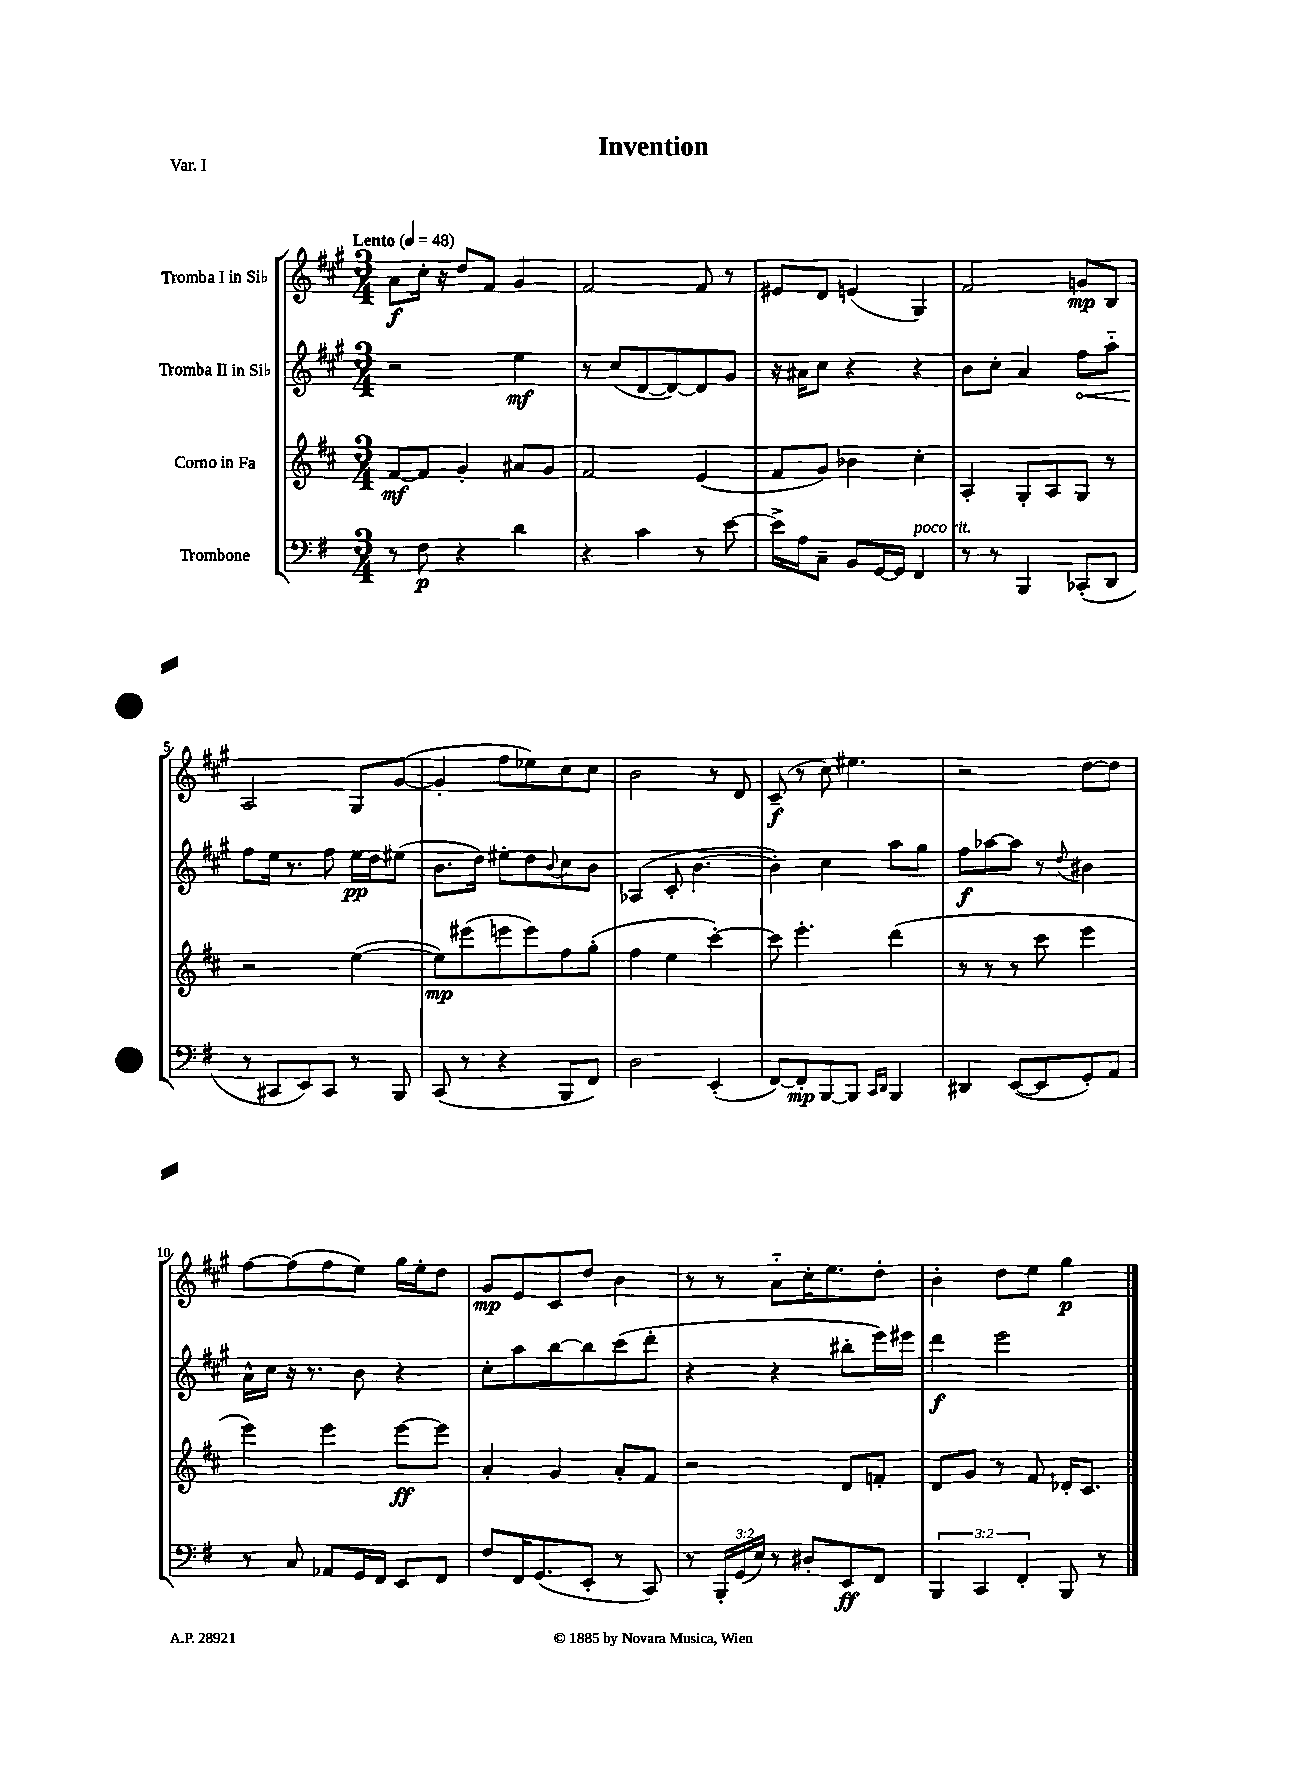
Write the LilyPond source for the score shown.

\header { title = "Invention" piece = "Var. I" }
<<
\new StaffGroup <<
\new Staff = "s0" \with { instrumentName = "Tromba I in Sib" } {
    \clef treble \key a \major \numericTimeSignature \time 3/4 \tempo "Lento" 4 = 48
    a'8\f cis''16-. r16 d''8 fis'8 gis'4 |
    fis'2 fis'8 r8 |
    eis'8 d'8 e'4( gis4) |
    fis'2 g'8\mp b8 |
    a2 gis8 gis'8~( |
    gis'4-. fis''8 ees''8) cis''8 cis''8 |
    b'2 r8 d'8 |
    cis'8--\f( r8 cis''8) eis''4. |
    r2 d''8~ d''8 |
    fis''8~ fis''8( fis''8 e''8) gis''16 e''16-. d''8 |
    gis'8\mp e'8 cis'8 d''8 b'4 |
    r8 r8 a'8-_ cis''16-. e''8. d''8-. |
    b'4-. d''8 e''8 gis''4\p \bar "|." |
}
\new Staff = "s1" \with { instrumentName = "Tromba II in Sib" } {
    \clef treble \key a \major \numericTimeSignature \time 3/4
    r2 e''4\mf |
    r8 cis''8( d'8~ d'8~) d'8 gis'8 |
    r16 ais'16 cis''8 r4 r4 |
    b'8 cis''8-. a'4 \once \override Hairpin.circled-tip = ##t fis''8\< a''8-_ |
    fis''8\! e''16 r8. fis''8 e''16\pp d''16 eis''8( |
    b'8. d''16) eis''8-. d''8 \appoggiatura { b'8 } cis''8 b'8 |
    aes4( cis'8-. b'4.~ |
    b'4-.) cis''4 a''8 gis''8 |
    fis''8\f aes''8~ aes''8 r8 \appoggiatura { d''8 } bis'4 |
    a'16-^ cis''16 r16 r8. b'8 r4 |
    cis''8-. a''8 b''8~ b''8 cis'''8( d'''8-. |
    r4 r4 bis''8-. e'''16) eis'''16 |
    d'''4\f e'''2 \bar "|." |
}
\new Staff = "s2" \with { instrumentName = "Corno in Fa" } {
    \clef treble \key d \major \numericTimeSignature \time 3/4
    fis'8~\mf fis'8 g'4-. ais'8 g'8 |
    fis'2 e'4( |
    fis'8 g'8) bes'4 cis''4-. |
    a4-. g8-. a8 g8 r8 |
    r2 e''4~( |
    e''8\mp) eis'''8( e'''8 e'''8) fis''8 g''8-.( |
    fis''4 e''4 cis'''4~-.) |
    cis'''8 e'''4.-. d'''4( |
    r8 r8 r8 cis'''8 e'''4 |
    e'''4) e'''4 e'''8~\ff e'''8 |
    a'4-. g'4 a'8-. fis'8 |
    r2 d'8 f'8-. |
    d'8 g'8 r8 fis'8 des'16-. cis'8. \bar "|." |
}
\new Staff = "s3" \with { instrumentName = "Trombone" } {
    \clef bass \key g \major \numericTimeSignature \time 3/4 \override Staff.TupletNumber.text = #tuplet-number::calc-fraction-text
    r8 fis8\p r4 d'4 |
    r4 c'4 r8 e'8~ |
    e'16-> a16 c8-- b,8 g,16~ g,16 fis,4^\markup { \italic "poco rit." } |
    r8 r8 b,,4 ces,8-.( d,8 |
    r8 cis,8 e,8) cis,8 r8 b,,8 |
    c,8( r8 r4 b,,8 fis,8) |
    d2 e,4-.( |
    fis,8~) fis,8-.\mp b,,8~ b,,8 \grace { c,16 d,16 } b,,4 |
    dis,4 e,8~( e,8 g,8-.) a,8 |
    r8 c8 aes,8 g,16 fis,16 e,8 fis,8 |
    fis8 fis,16 g,8.( e,8-. r8 c,8) |
    r8 \tuplet 3/2 { b,,16-. g,16( e16) } r8 dis8-. e,8\ff fis,8 |
    \tuplet 3/2 { b,,4 c,4 fis,4-. } b,,8 r8 \bar "|." |
}
>>
>>
